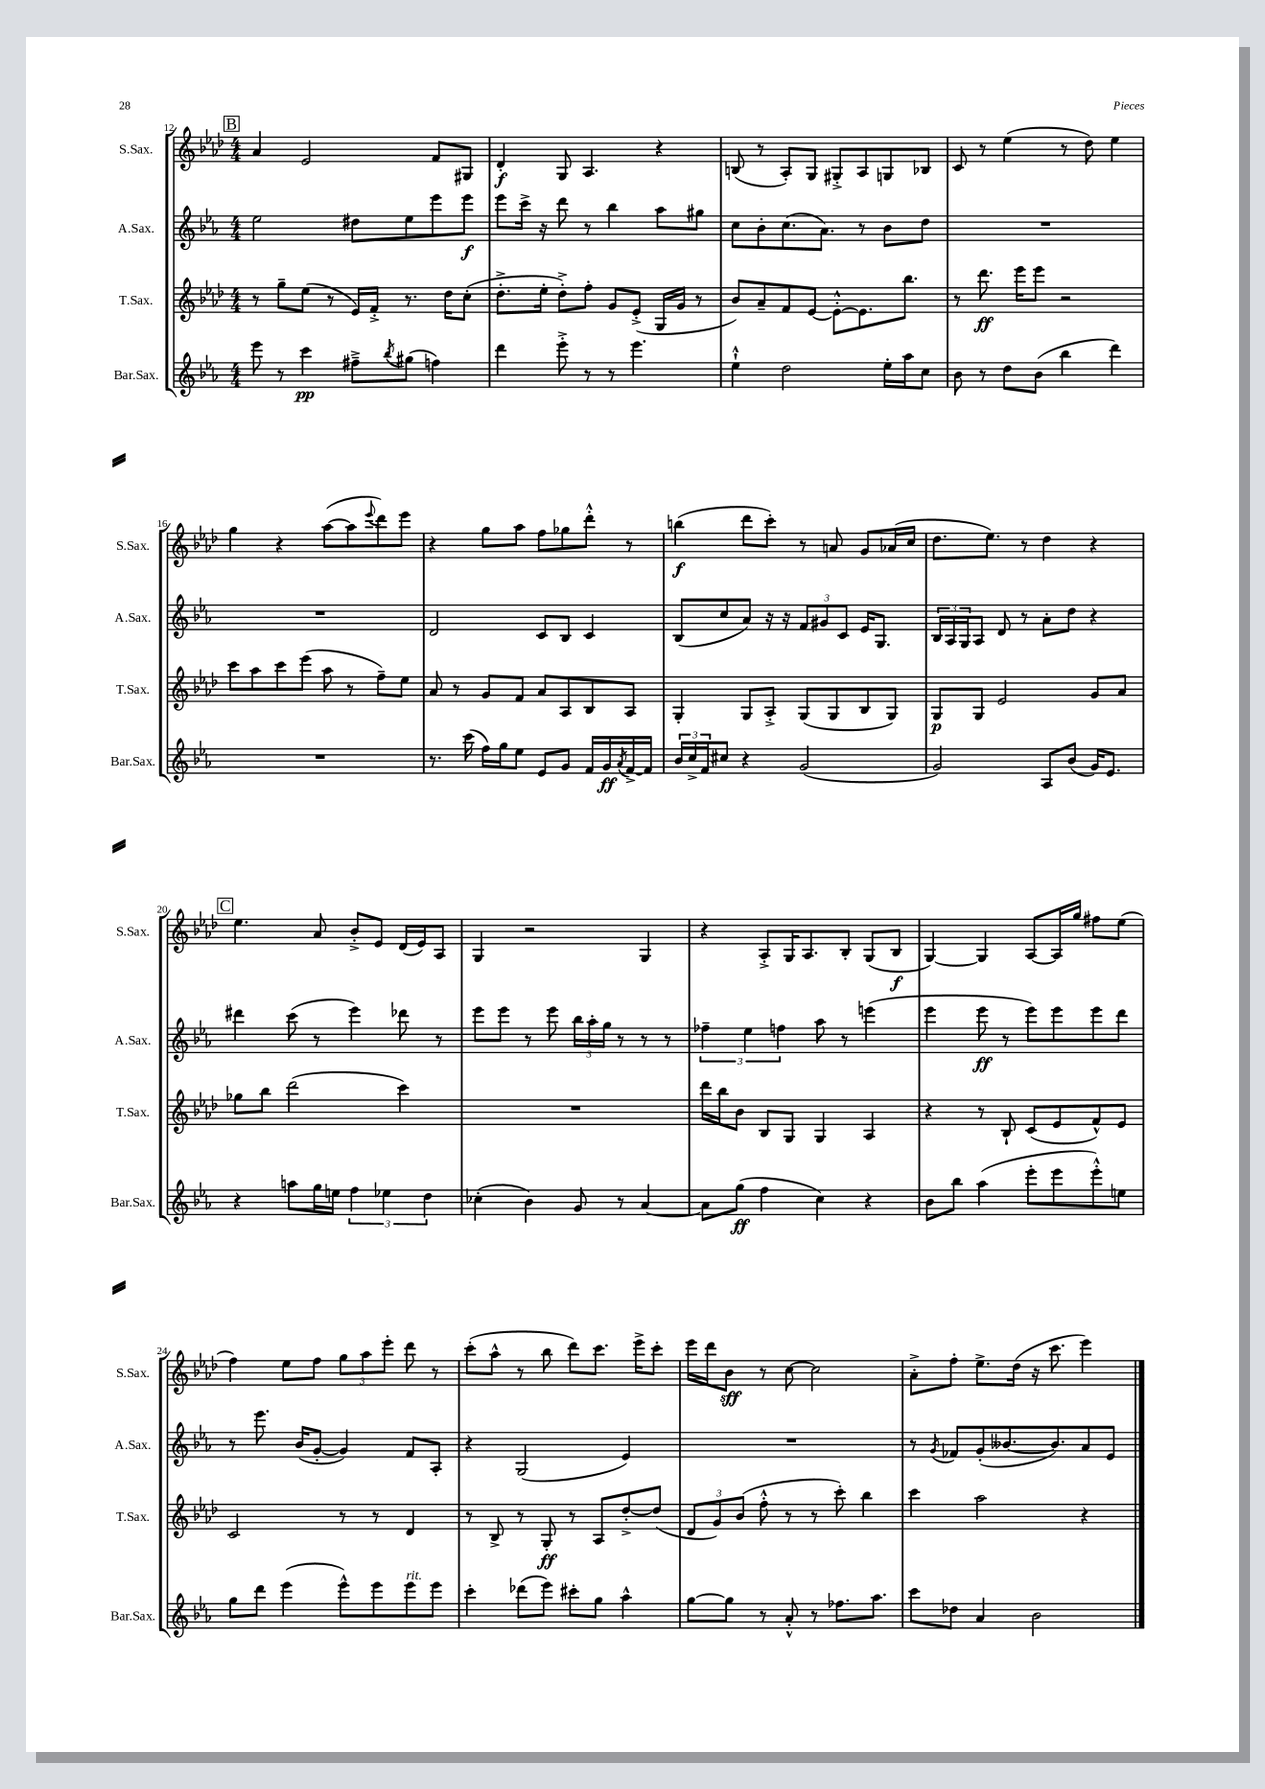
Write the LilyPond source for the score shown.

<<
\new StaffGroup <<
\new Staff = "s0" \with { instrumentName = "S.Sax." shortInstrumentName = "S.Sax." } {
    \clef treble \key aes \major \numericTimeSignature \time 4/4
    \mark \markup { \box "B" } aes'4 ees'2 f'8 gis8 |
    des'4-.\f g8 aes4. r4 |
    b8( r8 aes8-.) g8 gis8-.-> aes8 g8 bes8 |
    c'8 r8 ees''4( r8 des''8) ees''4 |
    g''4 r4 aes''8~( aes''8 \appoggiatura { ees'''8 } des'''8) ees'''8 |
    r4 g''8 aes''8 f''8 ges''8 des'''8-.-^ r8 |
    b''4\f( des'''8 c'''8-.) r8 a'8 g'8 aes'16( c''16 |
    des''8. ees''8.) r8 des''4 r4 |
    \mark \markup { \box "C" } ees''4. aes'8 bes'8-.-> ees'8 des'16( ees'16) aes8 |
    g4 r2 g4 |
    r4 aes8-.-> g16 aes8. bes8-. g8( bes8\f |
    g4~) g4 aes8~ aes16 g''16 fis''8 ees''8( |
    f''4) ees''8 f''8 \tuplet 3/2 { g''8 aes''8 ees'''8-. } des'''8 r8 |
    c'''8-.( aes''8-^ r8 bes''8 des'''8) c'''8. ees'''16-> c'''8-. |
    ees'''16 des'''16 bes'8\sff r8 c''8~ c''2 |
    aes'8-.-> f''8-. ees''8.-> des''16( r16 c'''8. ees'''4) \bar "|." |
}
\new Staff = "s1" \with { instrumentName = "A.Sax." shortInstrumentName = "A.Sax." } {
    \clef treble \key ees \major \numericTimeSignature \time 4/4
    \mark \markup { \box "B" } ees''2 dis''8 ees''8 ees'''8 ees'''8\f |
    ees'''8 c'''16-> r16 d'''8 r8 bes''4 aes''8 gis''8 |
    c''8 bes'8-. c''8.( aes'8.) r8 bes'8 d''8 |
    R1 |
    R1 |
    d'2 c'8 bes8 c'4 |
    bes8( c''8 aes'8) r16 r16 \tuplet 3/2 { f'8 gis'8 c'8 } ees'16 g8. |
    \tuplet 3/2 { bes16 aes16 g16 } aes8 d'8 r8 aes'8-. d''8 r4 |
    \mark \markup { \box "C" } dis'''4 c'''8( r8 ees'''4) des'''8 r8 |
    ees'''8 ees'''8 r8 ees'''8 \tuplet 3/2 { bes''16 aes''16-. g''16 } r8 r8 r8 |
    \tuplet 3/2 { fes''4-- ees''4 f''4 } aes''8 r8 e'''4( |
    ees'''4 ees'''8\ff r8 ees'''8) ees'''8 ees'''8 d'''8 |
    r8 ees'''8. bes'16( g'8~-. g'4) f'8 aes8-. |
    r4 g2( ees'4) |
    R1 |
    r8 \acciaccatura { g'8 } fes'8 g'8-.( beses'8.~ beses'8.) aes'8 ees'8 \bar "|." |
}
\new Staff = "s2" \with { instrumentName = "T.Sax." shortInstrumentName = "T.Sax." } {
    \clef treble \key aes \major \numericTimeSignature \time 4/4
    \mark \markup { \box "B" } r8 g''8-- ees''8( r8 ees'16) f'16-.-> r8. des''16 c''8-.( |
    des''8.-.-> ees''16-. des''8-.->) f''8-. g'8 ees'8-.->( g16 g'16 r8 |
    bes'8) aes'8-- f'8 ees'8~ ees'8~-.-^ ees'8. bes''8. |
    r8 des'''8.\ff ees'''16 ees'''8 r2 |
    c'''8 aes''8 c'''8 ees'''8( aes''8 r8 f''8--) ees''8 |
    aes'8 r8 g'8 f'8 aes'8 aes8 bes8 aes8 |
    g4-. g8 aes8-.-> g8( g8 bes8 g8) |
    g8\p g8 ees'2 g'8 aes'8 |
    \mark \markup { \box "C" } ges''8 bes''8 des'''2( c'''4) |
    R1 |
    des'''16 bes''16 bes'8 bes8 g8 g4 aes4 |
    r4 r8 bes8-! c'8( ees'8 f'8-^) ees'8 |
    c'2 r8 r8 des'4 |
    r8 bes8-> r8 g8-.\ff r8 aes8 des''8~-.-> des''8( |
    \tuplet 3/2 { des'8 g'8) bes'8( } f''8-.-^ r8 r8 c'''8-.) bes''4 |
    c'''4 aes''2 r4 \bar "|." |
}
\new Staff = "s3" \with { instrumentName = "Bar.Sax." shortInstrumentName = "Bar.Sax." } {
    \clef treble \key ees \major \numericTimeSignature \time 4/4
    \mark \markup { \box "B" } ees'''8 r8 c'''4\pp fis''8---> \acciaccatura { bes''8 } gis''8( f''4) |
    d'''4 ees'''8-.-> r8 r8 ees'''4. |
    ees''4-!-^ d''2 ees''16-. aes''16 c''8 |
    bes'8 r8 d''8 bes'8( bes''4 d'''4) |
    R1 |
    r8. c'''16( f''16) g''16 ees''8 ees'8 g'8 f'16 g'16\ff \acciaccatura { aes'8 } f'16~-> f'16 |
    \tuplet 3/2 { bes'16 c''16-> f'16 } cis''8 r4 g'2( |
    g'2) aes8 bes'8( g'16) ees'8. |
    \mark \markup { \box "C" } r4 a''8 g''16 e''16 \tuplet 3/2 { f''4 ees''4 d''4 } |
    ces''4-.( bes'4) g'8 r8 aes'4~ |
    aes'8 g''8\ff( f''4 c''4) r4 |
    bes'8 bes''8 aes''4( ees'''8-. ees'''8 ees'''8-.-^) e''8 |
    g''8 d'''8 ees'''4( ees'''8-^) ees'''8 ees'''8^\markup { \italic "rit." } ees'''8 |
    c'''4-. des'''8( ees'''8) cis'''8-. g''8 aes''4-^ |
    g''8~ g''8 r8 aes'8-.-^ r8 fes''8. aes''8. |
    c'''8 des''8 aes'4 bes'2 \bar "|." |
}
>>
>>
\layout { \context { \Score currentBarNumber = #12 } }
